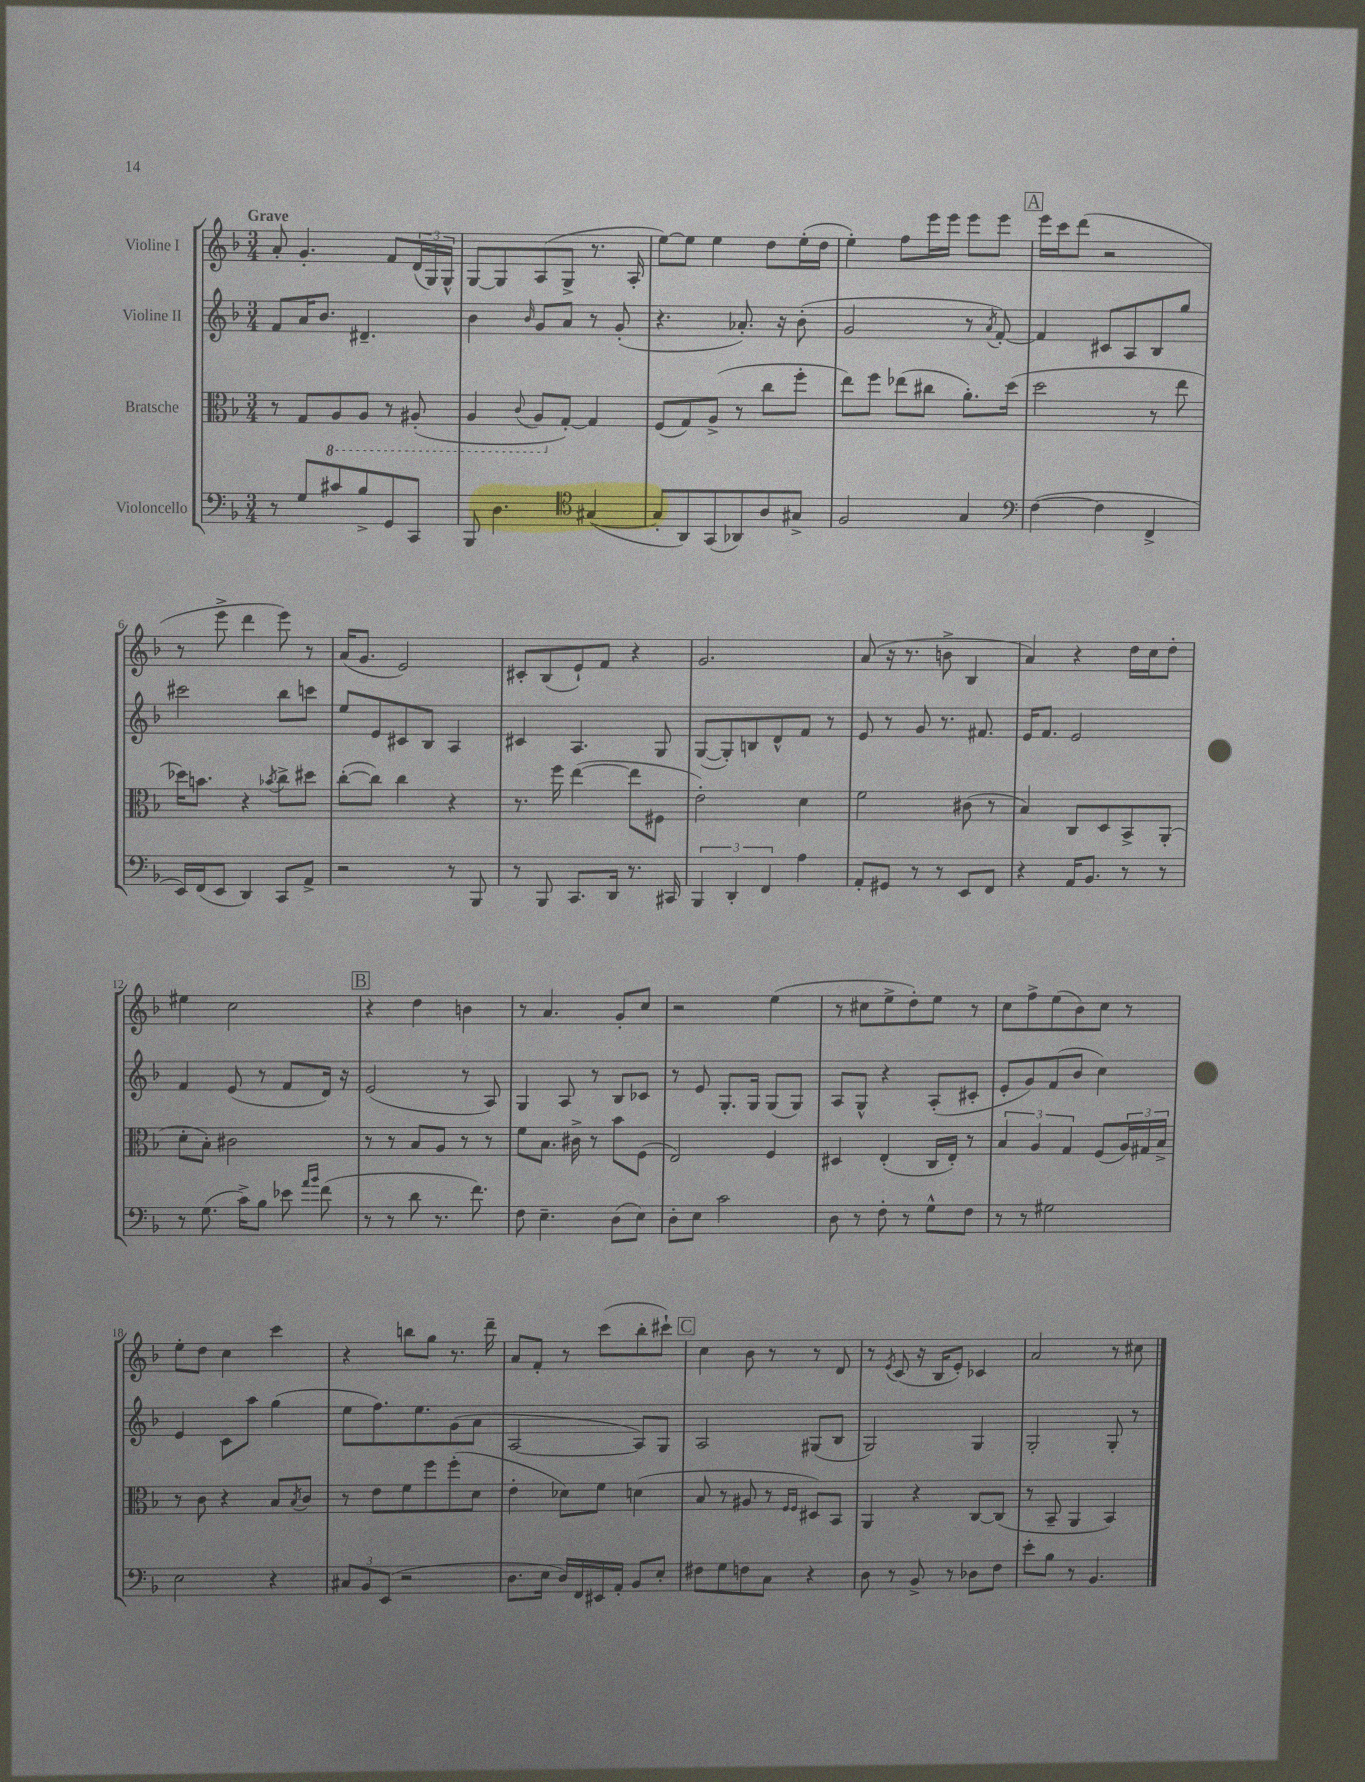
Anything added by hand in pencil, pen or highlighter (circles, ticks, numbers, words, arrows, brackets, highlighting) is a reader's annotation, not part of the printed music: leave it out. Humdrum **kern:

**kern	**kern	**kern	**kern
*staff4	*staff3	*staff2	*staff1
*clefF4	*clefC3	*clefG2	*clefG2
*k[b-]	*k[b-]	*k[b-]	*k[b-]
*M3/4	*M3/4	*M3/4	*M3/4
8r	8r	8f	8a'
8G	8G	16a	4.g'
.	.	8.b-	.
8c#	8AA	.	.
8B-^	8AA	4.d#~	.
8GG	8r	.	8f
8CC	(8AA#'	.	(24d
.	.	.	24G)
.	.	.	24G^^
=	=	=	=
8BBB-	4AA	4b-	[8G
4.D	.	.	8G]
.	8qqC	16qqb-	.
.	8AA	8g	(8A
.	[8G')	8a	8G^
*clefC4	*	*	*
([4G#	4G]	8r	8.r
.	.	(8g'	.
.	.	.	16A'
=	=	=	=
8G#']	(8F	4.r	[8ee)
8AA)	8G)	.	8ee]
(8GG	(8A^	.	4ee
8AA-)	8r	8.a-')	.
8A	8cc	.	8dd
.	.	16r	.
8G#^	8ff'	(8b-'	(16ee'
.	.	.	16dd
=	=	=	=
2F	8ee)	2g	4ee')
.	8ff	.	.
.	(8ee-	.	8ff
.	8cc#	.	16eee
.	.	.	16eee
4G	8.a')	8r	8eee
.	.	8qa	.
.	.	[8f')	8eee
.	(16dd	.	.
=	=	=	=
*clefF4	*	*	*
([4F	2dd	4f]	16eee
.	.	.	16ccc
.	.	.	(8ddd
4F]	.	8c#	2r
.	.	8A	.
4FF^	8r	8B-	.
.	8ee	8gg	.
=	=	=	=
16EE)	16dd-)	2ccc#	8r
(16FF	8.b	.	.
8EE	.	.	8eee^
4DD)	4r	.	4ddd
.	8qb-	.	.
8CC	8cc^	8bb-	8eee)
8AA^	8dd#	8ccc	8r
=	=	=	=
2r	([8cc'	8ee	(16a
.	.	.	8.g
.	8cc])	8e	.
.	4cc	8c#	2e)
.	.	8B-	.
8r	4r	4A	.
8BBB-	.	.	.
=	=	=	=
8r	8.r	4c#	8c#'
8BBB-	.	.	(8B-
.	16ff	.	.
8.CC	([4ee	4.A	8e`)
.	.	.	8f
16DD	.	.	.
8.r	8ee]	.	4r
.	8F#	8G	.
16CC#	.	.	.
=	=	=	=
6BBB-	2e')	([8G	2.g
.	.	8G'])	.
6DD'	.	.	.
.	.	8B	.
6FF	.	.	.
.	.	8d^^	.
4A	4d	8f	.
.	.	8r	.
=	=	=	=
8AA'	2f	8e	(8a
8GG#	.	8r	16r
.	.	.	8.r
8r	.	8g	.
8r	.	8.r	8b^
8EE	(8c#	.	4B-
.	.	8.f#	.
8FF	8r	.	.
=	=	=	=
4r	4B-)	16e	4a)
.	.	8.f	.
16AA	8C	2e	4r
8.BB-	.	.	.
.	8D	.	.
8r	8BB-^	.	16dd
.	.	.	16cc
8r	(8AA'	.	8dd'
=	=	=	=
8r	8d'	4f	4ee#
(8.G	8B-')	.	.
.	2c#	(8e	2cc
16c^)	.	.	.
8B-	.	8r	.
8e-	.	8f	.
16qqa	.	.	.
16qqb-	.	.	.
(8f	.	16d)	.
.	.	16r	.
=	=	=	=
8r	8r	(2e	4r
8r	8r	.	.
8d	8B-	.	4dd
8.r	8A	.	.
.	8r	8r	4b
8.f)	.	.	.
.	8r	8A)	.
=	=	=	=
8F	8f	4G	8r
4.E~	8.B-	.	4.a
.	.	8A	.
.	16c#^	.	.
.	8r	8r	.
(8D	8b-	8B-	8g'
8E)	(8F	8c-	8cc
=	=	=	=
8D'	2E)	8r	2r
8E	.	8e	.
2c	.	8.G'	.
.	.	16G	.
.	4F	(8G	(4ee
.	.	8G)	.
=	=	=	=
8D	4D#	8A	8r
8r	.	8G^^	8cc#
8F'	(4E'	4r	8ee^
8r	.	.	8dd')
8G^^	16C	(8A'	8ee
.	16E')	.	.
8F	8r	8c#'	8r
=	=	=	=
8r	6B-	8e'	8cc
8r	.	8g)	8ff^
.	6A	.	.
2G#	.	(8f	(8ee
.	6G	.	.
.	.	8b-	8b-)
.	(8F	4cc)	8cc
.	24A)	.	8r
.	24G#	.	.
.	24B-^	.	.
=	=	=	=
2E	8r	4e	8ee'
.	8c	.	8dd
.	4r	8c	4cc
.	.	8aa	.
4r	8B-	(4gg	4ccc
.	8qB-	.	.
.	8c	.	.
=	=	=	=
12C#	8r	8ee	4r
12BB-	.	.	.
.	8e	8.ff)	.
(12EE	.	.	.
2r	8f	.	8bb
.	.	8.ee	.
.	8ff	.	8gg
.	(8ff'	(8g	8.r
.	8d	8a	.
.	.	.	16ddd~
=	=	=	=
8.D	4e'	[2A	8a
.	.	.	8f'
16E	.	.	.
16D)	8d-)	.	8r
16FF	.	.	.
16EE#	8f	.	(8ccc
16AA'	.	.	.
8BB-	(4d	8A])	8bb-'
8E'	.	8G	8ccc#`)
=	=	=	=
8F#	8B-	2A	4cc
8G	8r	.	.
8F	8A#	.	8b-
8C	8r	.	8r
.	16qqF	.	.
.	16qqF	.	.
4r	8D#)	(8G#	8r
.	8BB-	8B-	8d
=	=	=	=
8D	4AA	2G)	8r
.	.	.	8qe
8r	.	.	(8c
8BB-^	4r	.	16r
.	.	.	16B-
8r	.	.	8e')
8D-	[8C	4G	4c-
8F	(8C]	.	.
=	=	=	=
8e'	8r	2G'	2a
8B-	8BB-~	.	.
8r	4AA	.	.
4.BB-	.	.	.
.	4BB-)	8G'	8r
.	.	8r	8cc#
==	==	==	==
*-	*-	*-	*-
